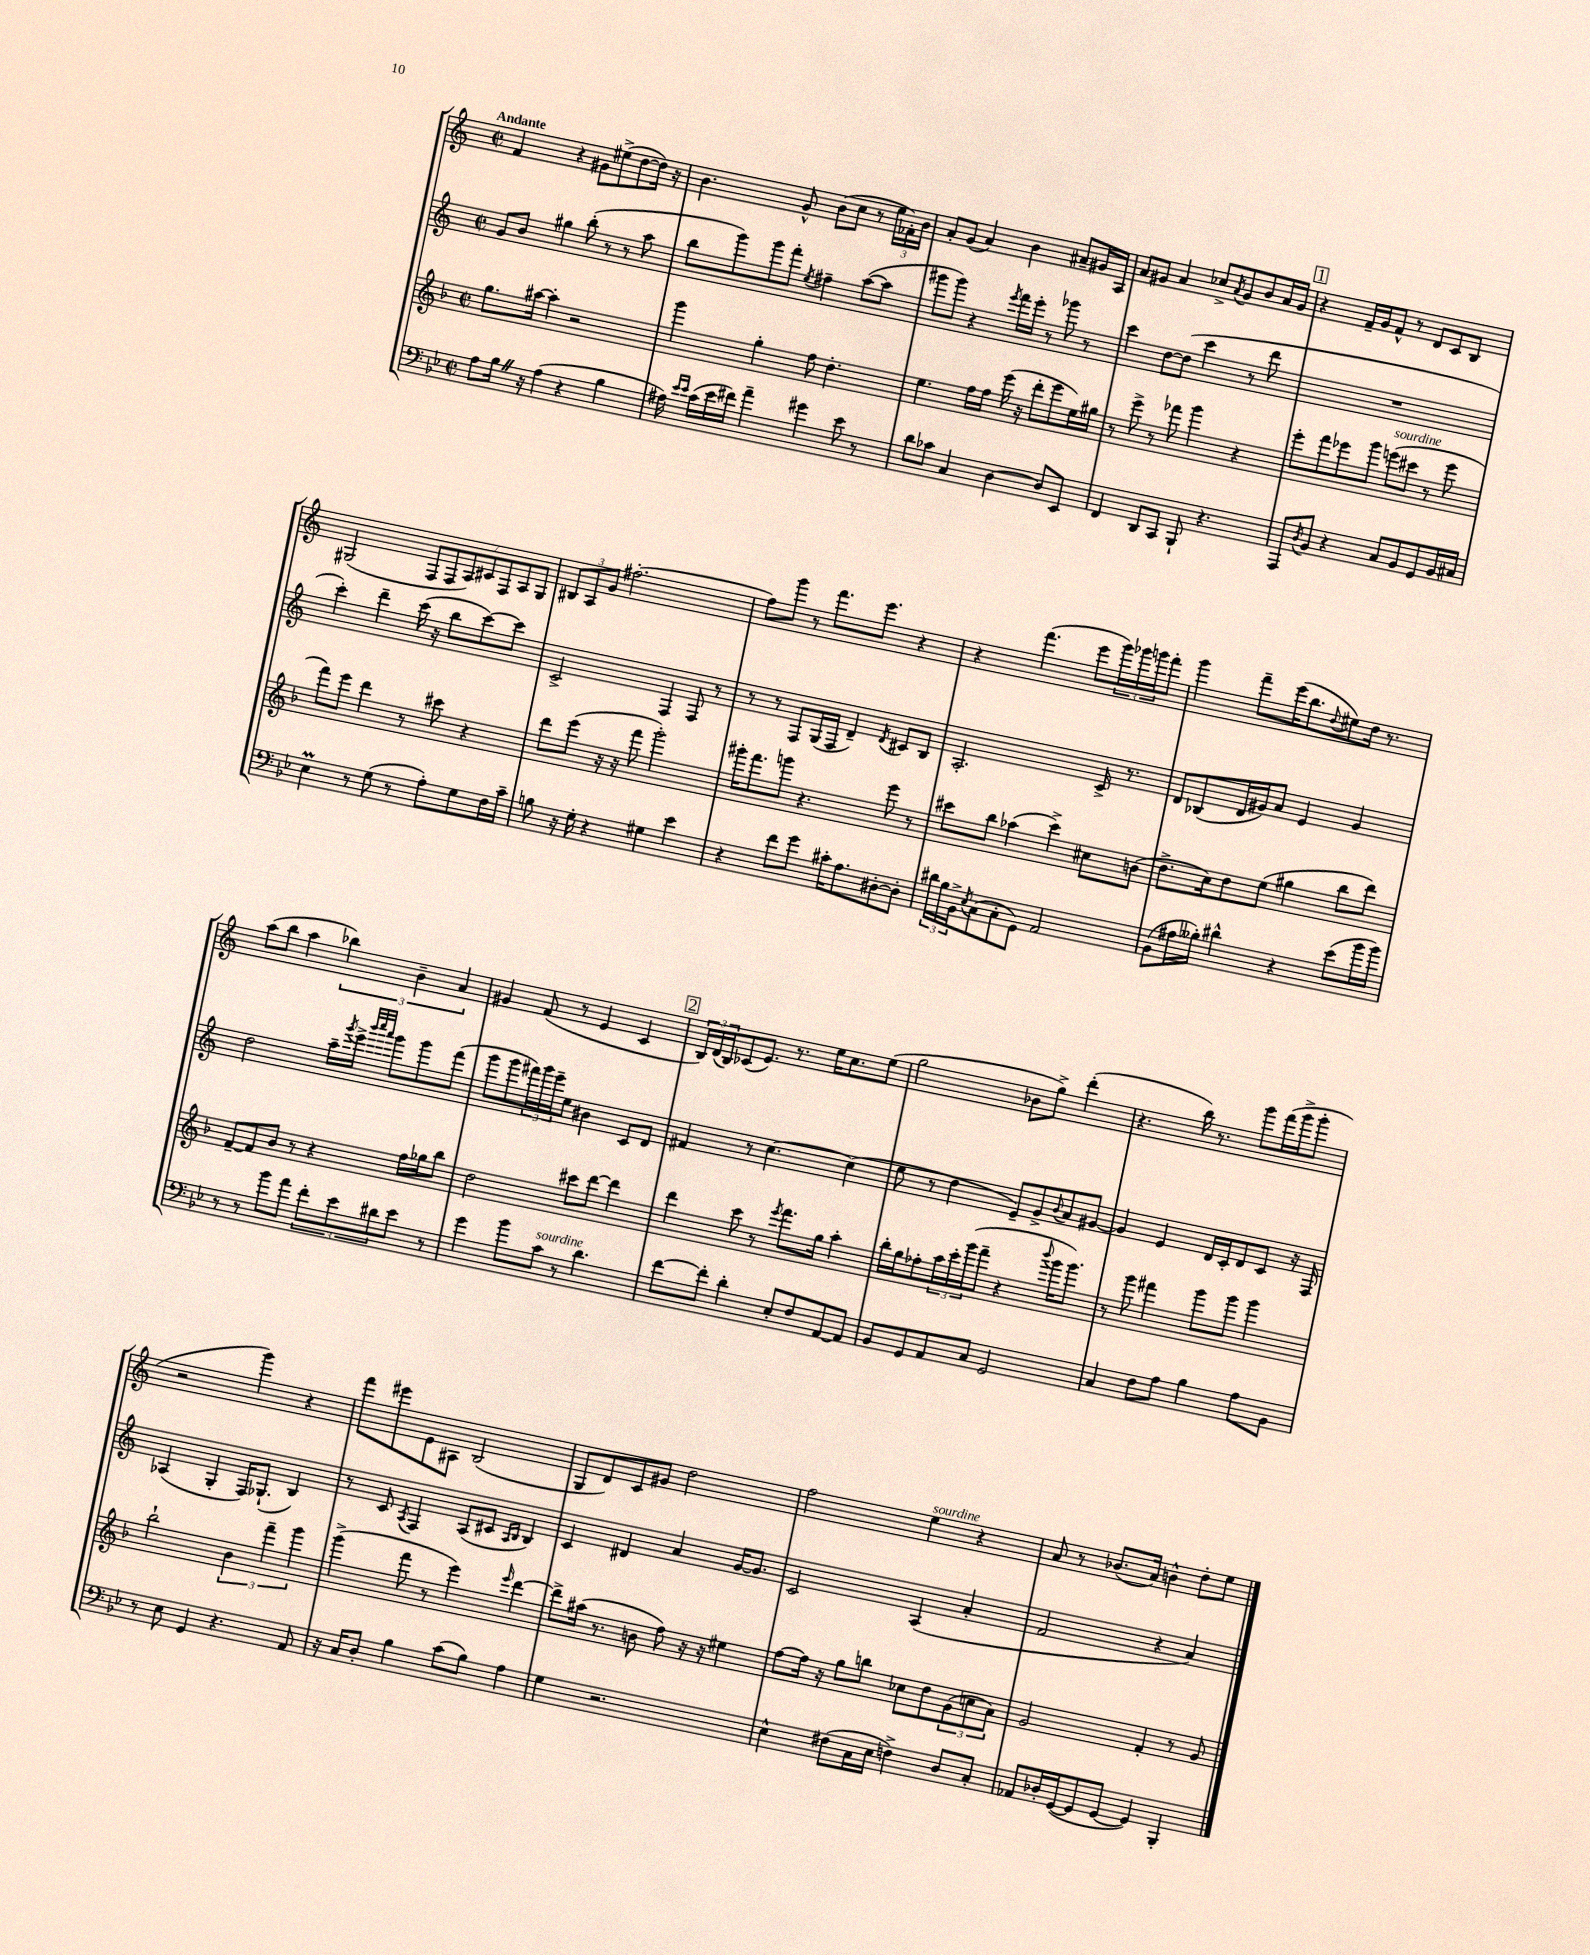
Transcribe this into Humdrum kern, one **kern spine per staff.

**kern	**kern	**kern	**kern
*part4	*part3	*part2	*part1
*staff4	*staff3	*staff2	*staff1
*clefF4	*clefG2	*clefG2	*clefG2
*k[b-e-]	*k[b-]	*k[]	*k[]
*M2/2	*M2/2	*M2/2	*M2/2
*met(c|)	*met(c|)	*met(c|)	*met(c|)
=1	=1	=1	=1
!	!	!	!LO:TX:a:B:t=Andante
8A\L	8.gg\L	8g/L	4f/
16B-Z\Jk	.	8b/J	.
16r	[16aa#X\Jk	.	.
(4A\	4aa#'\]	4gg#X\	4r
4r	2r	(8bb'\	8g#X\L
.	.	8r	(8ee#X^\
4B-\	.	8r	[8dd\
.	.	8aa\	16dd\Jk])
.	.	.	16r
=2	=2	=2	=2
16A#X\)	4ggg\	8bb\L	4.b\
16qqe-/LL	.	.	.
16qqe-/JJ	.	.	.
(16c\LL	.	.	.
16e-\	.	8ggg\)	.
16f#X\JJ)	.	.	.
4a~\	4gg'\	8ggg\	.
.	.	8fff'\J	8g^^/
.	.	8qee/	.
4g#X\	8ff\	4ff#X~\	(8b\L
.	4.dd'\	.	8cc\J
8e-\	.	([8aa\L	8r
8r	.	8aa\J]	24ee\LL
.	.	.	24f-X'\)
.	.	.	24b\JJ
=3	=3	=3	=3
8d\L	4.ee\	8ggg#X\L	8a'/L
8c-X\J	.	8ggg#\J)	(8g/J
4C/	.	4r	4a/)
.	16ff\LL	.	.
.	16ff\JJ	.	.
.	.	8qeee/	.
[4D\	(16eee\	16fff\LL	4b\
.	16r	16eee'\JJ	.
.	8ddd'\L	8r	.
8D/L]	8eee\	8ggg-X\	8a#X~/L
8EE-/J	16ee\L)	8r	16g#X/L
.	16gg#X\JJ	.	16A/JJ
=4	=4	=4	=4
4FF/	8r	4ccc\	8a/L
.	8eee^\	.	8g#X/J
8DD/L	8r	[8dd\L	4a/
8CC/J	8fff-X\	(8dd\J]	.
8BBB-`/	4ggg\	4ccc\	8cc-X^/L
.	.	.	8qa/
4.r	.	.	8g#/
.	4r	8r	8b/
.	.	8ddd\	16a/L
.	.	.	16g#/JJ
!!LO:REH:place=s1:t=1
=5	=5	=5	=5
8AAA/L	8eee'\L	1r	4r
8qD/	.	.	.
8BB-/J	8fff\	.	.
4r	8eee-X\	.	16f~/LL
.	.	.	16g/J
.	8ggg\J	.	8f^^/J
!	!LO:TX:a:i:t=sourdine	!	!
8C/L	(8eeen\L	.	8r
8BB-/	8ccc#X\J	.	8d/L
8GG/	8r	.	8c/
16BB-/L	8eee\	.	8B/J
16C#X/JJ	.	.	.
!!LO:LB:g=z
=6	=6	=6	=6
4E-M\	8fff\L)	4ccc'\)	(2G#X/
.	8eee\J	.	.
8r	4ddd\	4ddd~\	.
(8G\	.	.	.
8r	8r	(16ccc\	14F/L
.	.	16r	.
.	.	.	14F/
8A'\L)	8ccc#X\	8bb\L	.
.	.	.	14A/)
.	.	.	14c#X/
8G\	4r	[8ccc\)	.
.	.	.	14F/
.	.	.	14A/
16F\L	.	8ccc\J]	.
.	.	.	14G#/J
16c~\JJ	.	.	.
=7	=7	=7	=7
8Bn\	8ddd\L	2c^/	12B#X/L
.	.	.	12A/
16r	(8eee\J	.	.
.	.	.	12g/J
16G'\	.	.	.
4r	16r	.	[2.ff#X'\
.	16r	.	.
.	8fff\	.	.
4G#X\	2ggg'\)	4F/	.
4e-\	.	8F/	.
.	.	8r	.
=8	=8	=8	=8
4r	16ggg#X'\KL	8r	8ff#\L]
.	8.fff\	.	.
.	.	8r	8ggg\J
8f\L	8gggn\J	8F/L	8r
8g\J	4.r	(16G/L	8.fff\L
.	.	16F/JJ	.
16c#X'\KL	.	4d~/)	.
8.A\	.	.	8.eee\J
.	.	8qd/	.
[8D#X'\	8eee\	8c#X/L	4r
8D#'\J]	8r	8B/J	.
=9	=9	=9	=9
24d#X\LL	8ccc#X\L	2.A'/	4r
24B-\	.	.	.
24BB-^\J	.	.	.
8qE-/	.	.	.
(8C\	8bb-\J	.	.
8C'\	(4aa-X\	.	(4.fff\
8GG\J)	.	.	.
2AA/	4ccc#^\)	.	.
.	.	.	8eee\L
.	8cc#X\L	16c^/	24ggg\L)
.	.	.	24ggg-X\
.	.	8.r	.
.	.	.	24gggn\J
.	(8bn\J	.	8fff'\J
=10	=10	=10	=10
(8BB-\L	8.dd^\L	8d/L	4ggg\
16A#X\L	.	(8B-X/	.
16B--X'\JJ)	16cc\k)	.	.
4d#X^^\	8dd\	16d/L	8fff~\L
.	.	16g#X/J)	.
.	(8ee\J	8a/J	(16eee\K
.	.	.	8.bb\
4r	4gg#X\	4e/	.
.	.	.	8qqdd/
.	.	.	8ee#X\)
(8e-\L	8bb-\L	4g#/	16dd\Jk
.	.	.	8.r
16b-\L	8ddd\J)	.	.
16b-\JJ)	.	.	.
!!LO:LB:g=z
=11	=11	=11	=11
8r	[8f~/L	2dd\	(8aa\L
8r	8f/]	.	8bb\J
8b-\L	8b-/J	.	4aa\
8a\J	8r	.	.
12f'\L	4r	16aa~\LL	6bb-X\)
.	.	8qggg/	.
.	.	16eee^\JJ	.
12e-\	.	.	.
.	.	32qqbbb/LLL	.
.	.	32qqcccc/	.
.	.	32qqaaa/JJJ	.
.	.	8ggg\L	.
12d#X\	.	.	6b~\
8e-\J	16ff\LL	8ggg\	.
.	16gg-X\J	.	.
.	.	.	6a/
8r	8bb-\J	(8fff\J	.
=12	=12	=12	=12
4g\	2dd\	8ggg\L	4g#X/
.	.	8ggg\	.
8b-\L	.	24fff#X\L)	(8f/
.	.	24ggg\	.
.	.	24eee~\J	.
!LO:TX:a:i:t=sourdine	!	!	!
8c\J	.	8ee\J	8r
8r	8ccc#X\L	4b#X\	4e/
4.d\	[8ddd\J	.	.
.	4ddd\]	8c/L	4c/
.	.	8d/J	.
!!LO:REH:place=s1:t=2
=13	=13	=13	=13
[8f\L	4ddd\	4f#X/	24B/LL)
.	.	.	(24d/
.	.	.	24B/J)
8f'\J]	.	.	(8c-X/
4d'\	8ccc\	8r	8.e/J)
.	8r	[4.cc\	.
.	.	.	8.r
.	8qeee/	.	.
8E-'/L	8.fff\L	.	.
8F/	.	.	16ee\KL
.	16gg\Jk	.	8.cc\
[8AA/	4aa'\	(4cc\]	.
8AA/J]	.	.	(8ee\J
=14	=14	=14	=14
8BB-/L	16bb-'\LL	8ee\	2gg\
.	16gg\J	.	.
8GG/	8ff-X'\	8r	.
8AA/	24aa\L	4dd\	.
.	24ccc'\	.	.
.	(24ggg\J	.	.
8C/J	8fff~\J	.	.
2GG/	4r	8e~/L)	8b-X\L
.	.	8g^/	8gg^\J)
.	8qqbbb-/	8qqb/	.
.	16ggg\KL	8a/	(4ddd'\
.	8.ggg\J)	.	.
.	.	[8g#X/J	.
=15	=15	=15	=15
4C/	8r	4g#/]	4.r
.	8ggg\	.	.
8F\L	4fff#X\	4e/	.
8A\J	.	.	16bb\)
.	.	.	8.r
4B-\	8ggg\L	16d/LL	.
.	.	16c'/J	.
.	8ggg\J	8d/	8ggg\L
8A\L	4ggg\	8c/J	(16fff\L
.	.	.	16ggg^\J
8BB-\J	.	16r	8ggg'\J
.	.	16F/	.
!!LO:LB:g=z
=16	=16	=16	=16
8r	2bb-`\	(4A-X/	2r
8E-\	.	.	.
4GG/	.	4G'/	.
4.r	6b-\	16F/KL)	4ggg\)
.	.	(8.G-X`/J	.
.	6fff~\	.	.
.	.	4B/)	4r
.	6ggg\	.	.
8AA/	.	.	.
=17	=17	=17	=17
16r	(4ggg^\	8r	8fff\L
16C/KL	.	.	.
8D'/J	.	8c/	8eee#X\
.	.	8qA/	.
4B-\	8fff\	4F/	8e\
.	8r	.	8A#X\J
(8c\L	4eee\)	(8A/L	(2B/
8B-\J)	.	8c#X/J	.
.	.	16qqA/LL	.
.	16qqeee/	16qqB/JJ	.
4A\	[4ddd\	4B/)	.
=18	=18	=18	=18
4G\	8ddd^\L]	4c/	8G/L
.	(16aa#X\Jk	.	8d/)
.	8.r	.	.
2.r	.	4d#X/	8c/
.	8bn\	.	8g#X/J
.	8ff\)	4a/	2dd\
.	16r	.	.
.	16r	.	.
.	4ee#X\	[16g/KL	.
.	.	8.g/J]	.
=19	=19	=19	=19
4E-^^\	[8ff\L	2c/	2ff\
.	16ff\Jk]	.	.
.	16r	.	.
(8F#X\L	8gg\L	.	.
16C\L	8bbn\J	.	.
16E-\JJ	.	.	.
!	!	!	!LO:TX:a:i:t=sourdine
4Fn^\)	8cc-X\L	(4A/	4ee\
.	8dd\	.	.
8D/L	(12g\	4a'/	4r
.	12ccn\	.	.
8C'/J	.	.	.
.	12a\J)	.	.
=20	=20	=20	=20
8AA-X/L	2g/	2f/	8a/
16D-X'/L	.	.	8r
([16GG/J	.	.	.
8GG/]	.	.	(8.b-X/L
[8GG/J	.	.	.
.	.	.	16a/Jk)
4GG/])	4f'/	4r	4bn^^\
4BBB-'/	8r	4a/)	8dd'\L
.	8g/	.	8ee\J
==	==	==	==
*-	*-	*-	*-
